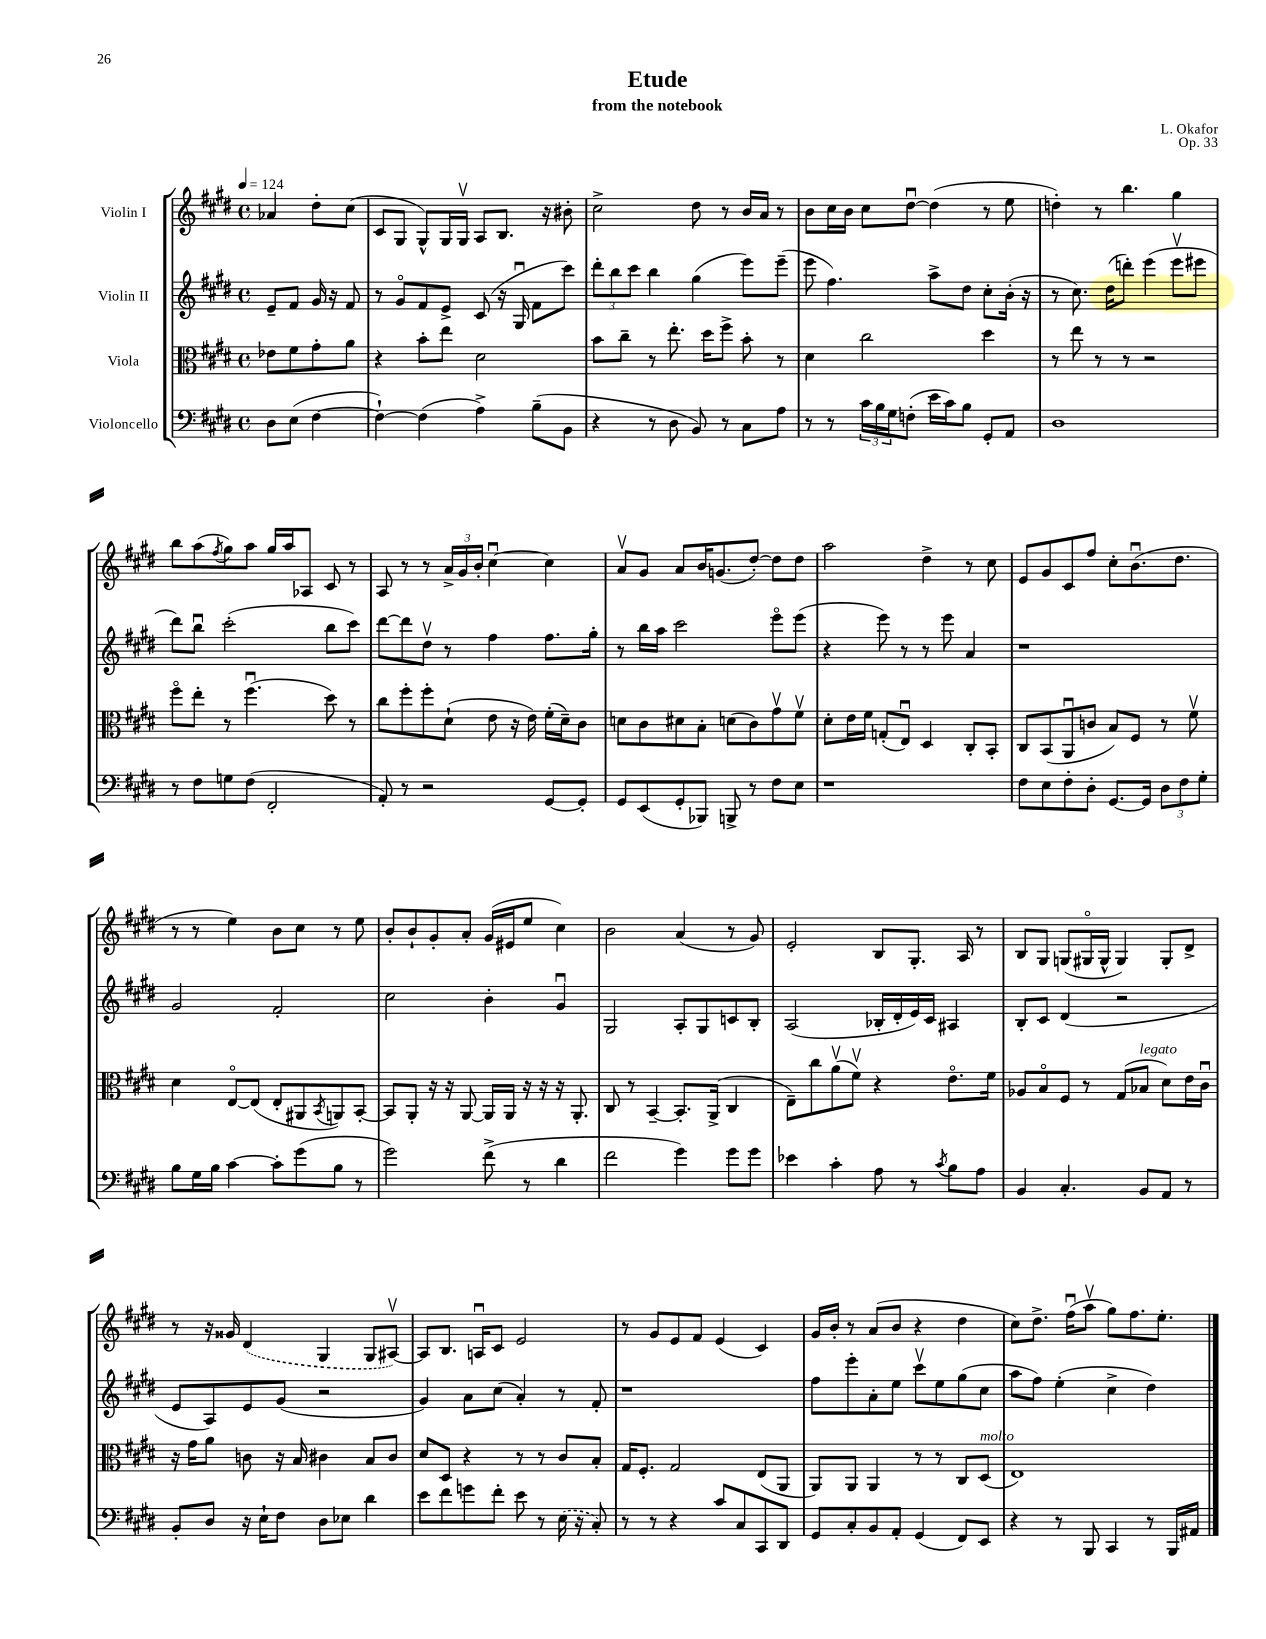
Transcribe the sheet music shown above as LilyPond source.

\header { title = "Etude" composer = "L. Okafor" subtitle = "from the notebook" opus = "Op. 33" }
<<
\new StaffGroup <<
\new Staff = "s0" \with { instrumentName = "Violin I" } {
    \clef treble \key e \major \defaultTimeSignature \time 4/4 \partial 2 \tempo 4 = 124
    aes'4 dis''8-. cis''8( |
    cis'8 gis8 gis8-^) gis16 gis16\upbow a8 b8. r16 bis'8-. |
    cis''2-> dis''8 r8 b'16 a'16 r8 |
    b'8 cis''16 b'16 cis''8 dis''8~\downbow dis''4( r8 e''8 |
    d''4-.) r8 b''4. gis''4 |
    b''8 a''8( \acciaccatura { fis''8 } gis''8) a''8 gis''16 a''16 aes8 cis'8 r8 |
    a8 r8 r8 \tuplet 3/2 { a'16-> gis'16 b'16-. } cis''4~\downbow cis''4 |
    a'8\upbow gis'8 a'8 b'16 g'8.( dis''8~-.) dis''8 dis''8 |
    a''2 dis''4-> r8 cis''8 |
    e'8 gis'8 cis'8 fis''8 cis''8-. b'8.\downbow( dis''8. |
    r8 r8 e''4) b'8 cis''8 r8 e''8 |
    b'8-. b'8-! gis'8-. a'8-. gis'16( eis'16 e''8 cis''4) |
    b'2 a'4( r8 gis'8) |
    e'2-. b8 gis8.-. a16 r8 |
    b8 gis8 g8( gis16\flageolet gis16-^ gis4) gis8-. dis'8-> |
    r8 r16 gisis'16 \once \slurDashed dis'4( gis4 gis8 ais8~\upbow) |
    ais8 b8. a16\downbow cis'8 e'2 |
    r8 gis'8 e'8 fis'8 e'4( cis'4) |
    gis'16 b'16-. r8 a'8( b'8 r4 dis''4 |
    cis''8) dis''8.-> fis''16\downbow( a''8\upbow gis''8) fis''8. e''8.-. \bar "|." |
}
\new Staff = "s1" \with { instrumentName = "Violin II" } {
    \clef treble \key e \major \defaultTimeSignature \time 4/4 \partial 2
    e'8-- fis'8 gis'16 r16 fis'8 |
    r8 gis'8\flageolet fis'8 e'8-> cis'8( r16 gis16\downbow fis'8 cis'''8) |
    \tuplet 3/2 { dis'''8-. b''8 cis'''8 } b''4 gis''4( e'''8) e'''8--( |
    e'''8 fis''4.) a''8-> dis''8 cis''8-. b'16-.( r16 |
    r8 cis''8.) dis''16( d'''8-.) e'''4( e'''8\upbow eis'''8 |
    dis'''8) b''8\downbow cis'''2-.( b''8 cis'''8) |
    dis'''8~ dis'''8 dis''8\upbow r8 fis''4 fis''8. gis''16-. |
    r8 b''16 a''16 cis'''2 e'''8\flageolet e'''8( |
    r4 e'''8) r8 r8 e'''8 a'4 |
    r1 |
    gis'2 fis'2-. |
    cis''2 b'4-. gis'4\downbow |
    gis2 a8-. gis8 c'8 b8-. |
    a2( bes16-. dis'16-. e'16) cis'16 ais4 |
    b8-. cis'8 dis'4( r2 |
    e'8 a8) e'8 gis'8( r2 |
    gis'4) a'8 cis''8( a'4-.) r8 fis'8-. |
    r1 |
    fis''8 e'''8-. a'8-. e''8 cis'''8\upbow e''8 gis''8( cis''8 |
    a''8 fis''8) e''4-.( cis''4-> dis''4) \bar "|." |
}
\new Staff = "s2" \with { instrumentName = "Viola" } {
    \clef alto \key e \major \defaultTimeSignature \time 4/4 \partial 2
    ees'8 fis'8 gis'8-. a'8 |
    r4 b'8-. e''8 dis'2 |
    b'8 cis''8-- r8 e''8.-. dis''16 fis''8-> b'8-. r8 |
    dis'4 cis''2 dis''4 |
    r8 e''8 r8 r8 r2 |
    fis''8\flageolet e''8-. r8 fis''4.\downbow( dis''8) r8 |
    cis''8 fis''8-. fis''8-. dis'8-!( e'8 r16 e'16) fis'16-.( dis'16--) cis'8 |
    d'8 cis'8 dis'8 b8-. d'8( cis'8) gis'8\upbow fis'8\upbow |
    dis'8-. e'16 fis'16 g8-.( e8\downbow) dis4 cis8-. b,8-. |
    cis8 b,8( a,8\downbow c'8 b8) fis8 r8 fis'8\upbow |
    dis'4 e8~\flageolet e8( e8-. ais,8 \acciaccatura { b,8 } a,8) b,8~-. |
    b,8 a,8-. r16 r16 a,8~ a,16 a,16 r16 r16 r16 a,8.-. |
    cis8 r8 b,4~-- b,8.-. a,16->( cis4 |
    e8--) cis''8 a'8\upbow( fis'8\upbow) r4 e'8.\flageolet fis'16 |
    aes8 b8\flageolet fis8 r8 gis8( bes8^\markup { \italic "legato" } dis'8) e'16 cis'16\downbow |
    r16 gis'16 a'8 c'8 r16 b16 cis'4 b8 cis'8 |
    dis'8 dis8 r4 r8 r8 cis'8 b8-. |
    gis16 fis8.-. gis2 e8( a,8 |
    a,8) a,8 a,4 r8 r8 cis8 dis8^\markup { \italic "molto" }( |
    e1) \bar "|." |
}
\new Staff = "s3" \with { instrumentName = "Violoncello" } {
    \clef bass \key e \major \defaultTimeSignature \time 4/4 \partial 2
    dis8 e8( fis4~ |
    fis4~-!) fis4( a4->) b8--( b,8 |
    r4 r8 dis8 b,8) r8 cis8 a8 |
    r8 r8 \tuplet 3/2 { cis'16 b16 gis16 } f8-.( e'16 cis'16) b8 gis,8-. a,8 |
    dis1 |
    r8 fis8 g8 fis8( fis,2-. |
    a,8-.) r8 r2 gis,8~ gis,8-. |
    gis,8 e,8( gis,8-. bes,,8) b,,8-> r8 fis8 e8 |
    r1 |
    fis8 e8 fis8-. dis8-. gis,8.~ gis,16 \tuplet 3/2 { dis8 fis8 gis8-. } |
    b8 gis16 b16 cis'4~ cis'8-. gis'8( b8 r8 |
    gis'2) fis'8->( r8 dis'4 |
    fis'2 gis'4) gis'8 gis'8 |
    ees'4 cis'4-. a8 r8 \acciaccatura { cis'8 } b8 a8 |
    b,4 cis4.-. b,8 a,8 r8 |
    b,8-. dis8 r16 e16-! fis8 dis8 ees8 dis'4 |
    e'8 fis'8 g'8 fis'8-. e'8 r8 \once \slurDashed e16( r16 cis8-.) |
    r8 r8 r4 cis'8 cis8 cis,8 dis,8 |
    gis,8 cis8-. b,8 a,8-. gis,4( fis,8) e,8 |
    r4 r8 b,,8 cis,4 r8 b,,16 ais,16 \bar "|." |
}
>>
>>
\layout { \context { \Score \remove "Bar_number_engraver" } }
